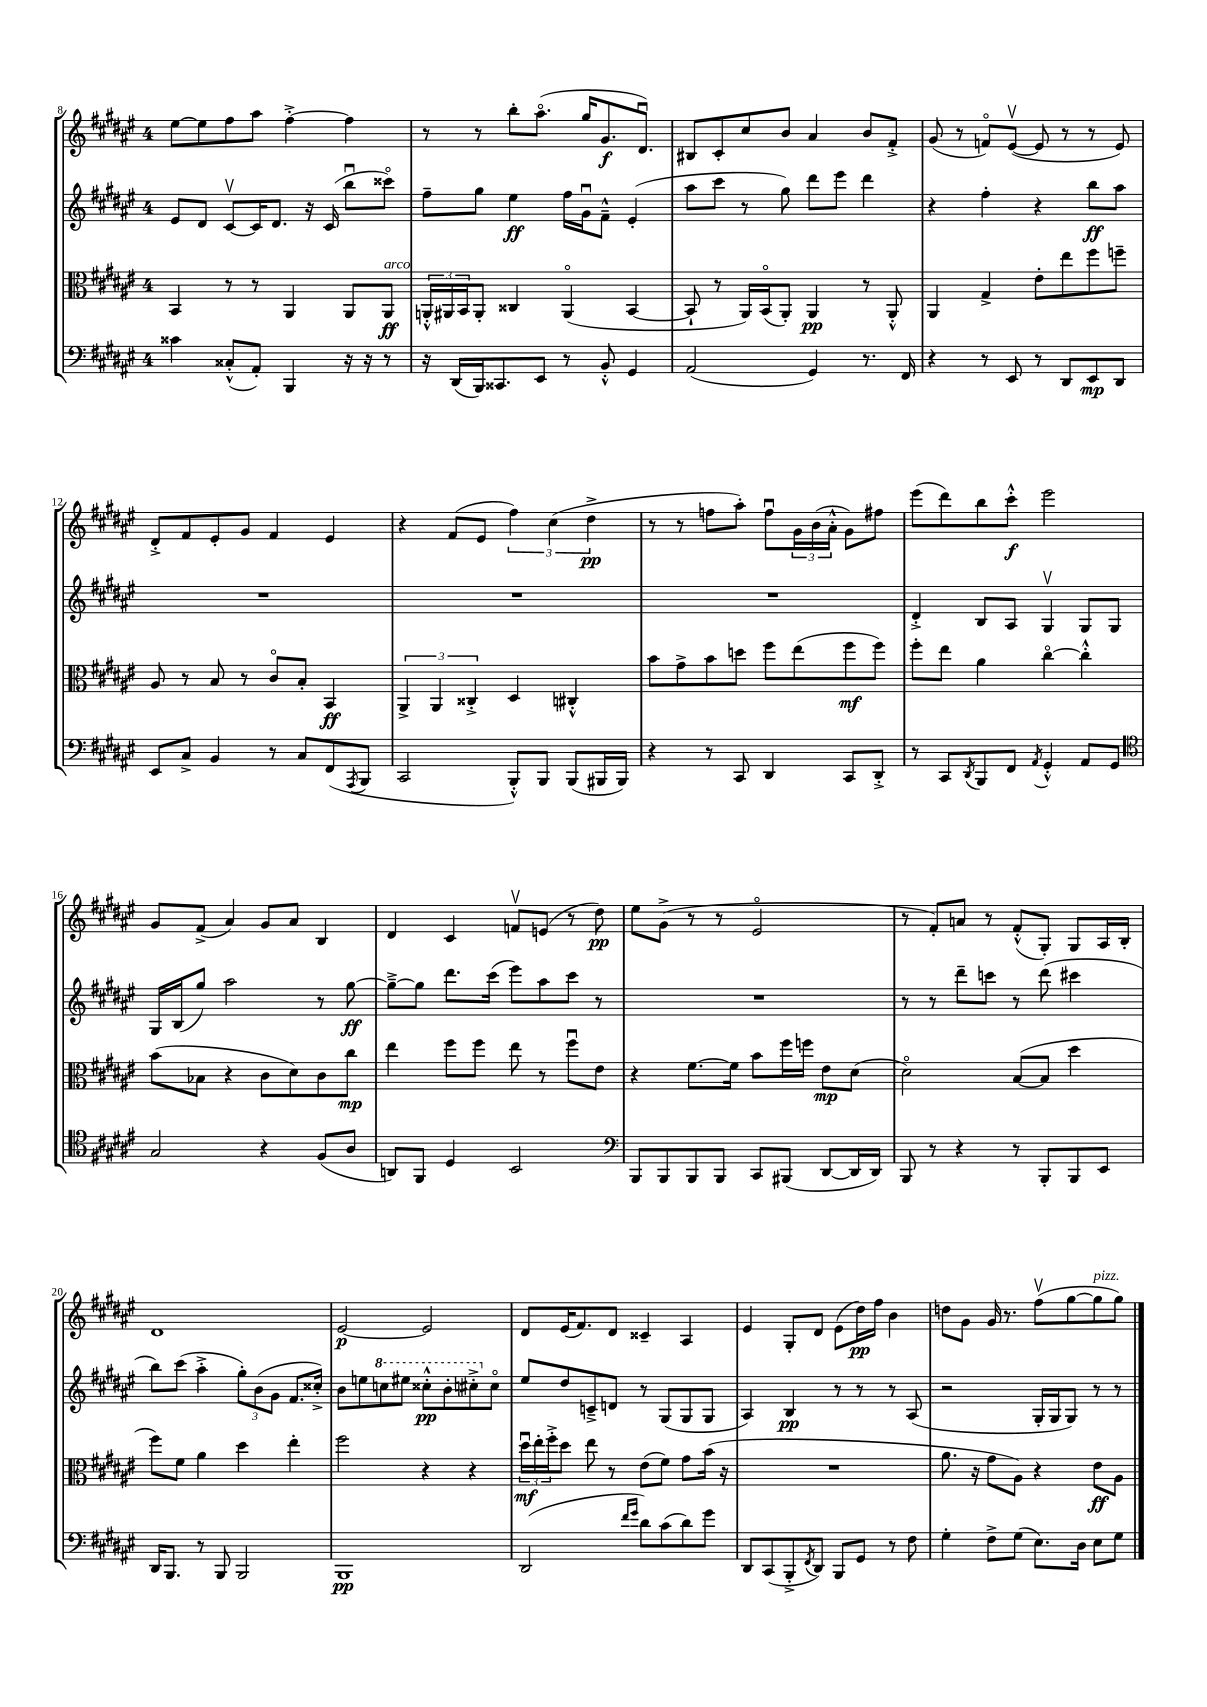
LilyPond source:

<<
\new StaffGroup <<
\new Staff = "s0" {
    \clef treble \key fis \major \once \override Staff.TimeSignature.style = #'single-digit \time 4/4
    eis''8~ eis''8 fis''8 ais''8 fis''4~-.-> fis''4 |
    r8 r8 b''8-. ais''8.\flageolet( gis''16 gis'8.\f dis'8.\downbow) |
    bis8 cis'8-. cis''8 b'8 ais'4 b'8 fis'8-.-> |
    gis'8( r8 f'8\flageolet) eis'8~\upbow( eis'8 r8 r8 eis'8) |
    dis'8-.-> fis'8 eis'8-. gis'8 fis'4 eis'4 |
    r4 fis'8( eis'8 \tuplet 3/2 { fis''4) cis''4( dis''4->\pp } |
    r8 r8 f''8 ais''8-.) f''8\downbow \tuplet 3/2 { gis'16 b'16( ais'16-.-^ } gis'8) fis''8 |
    eis'''8( dis'''8) b''8 cis'''8-.-^\f eis'''2 |
    gis'8 fis'8->( ais'4) gis'8 ais'8 b4 |
    dis'4 cis'4 f'8\upbow e'8( r8 dis''8\pp) |
    eis''8 gis'8->( r8 r8 eis'2\flageolet |
    r8 fis'8-.) a'8 r8 fis'8-.-^( gis8-.) gis8 ais16 b16-. |
    dis'1 |
    eis'2~\p eis'2 |
    dis'8 eis'16( fis'8.) dis'8 cisis'4-- ais4 |
    eis'4 gis8-. dis'8 eis'8( dis''16\pp) fis''16 b'4 |
    d''8 gis'8 gis'16 r8. fis''8\upbow( gis''8~ gis''8^\markup { \italic "pizz." } gis''8) \bar "|." |
}
\new Staff = "s1" {
    \clef treble \key fis \major \once \override Staff.TimeSignature.style = #'single-digit \time 4/4
    eis'8 dis'8 cis'8~\upbow cis'16 dis'8. r16 cis'16( b''8\downbow cisis'''8\flageolet) |
    fis''8-- gis''8 eis''4\ff fis''16 gis'16\downbow fis'8---^ eis'4-.( |
    ais''8 cis'''8 r8 gis''8) dis'''8 eis'''8 dis'''4 |
    r4 fis''4-. r4 b''8\ff ais''8 |
    R1 |
    R1 |
    R1 |
    dis'4-.-> b8 ais8 gis4\upbow gis8 gis8 |
    gis16 b16( gis''8) ais''2 r8 gis''8~\ff |
    gis''8~---> gis''8 dis'''8. cis'''16( eis'''8) ais''8 cis'''8 r8 |
    R1 |
    r8 r8 dis'''8-- c'''8 r8 dis'''8( cis'''4 |
    b''8) cis'''8( ais''4-.-> \tuplet 3/2 { gis''8-.) b'8( gis'8 } fis'8. cisis''16-.->) |
    b'8 e''8 \ottava #1 c'''8 eis'''!8 cisis'''8-.-^\pp b''8-. cis'''8-.-> \ottava #0 cis''8\flageolet |
    eis''8 dis''8 c'8---> d'8 r8 gis8( gis8 gis8 |
    ais4) b4\pp r8 r8 r8 ais8( |
    r2 gis16-. gis16 gis8) r8 r8 \bar "|." |
}
\new Staff = "s2" {
    \clef alto \key fis \major \once \override Staff.TimeSignature.style = #'single-digit \time 4/4
    b,4 r8 r8 ais,4 ais,8 ais,8\ff^\markup { \italic "arco" } |
    \tuplet 3/2 { a,16-.-^ ais,16 b,16 } ais,8-. cisis4 ais,4\flageolet( b,4~ |
    b,8-! r8 ais,16) b,16\flageolet( ais,8-.) ais,4\pp r8 ais,8-.-^ |
    ais,4 gis4-> eis'8-. eis''8 fis''8 f''8-- |
    ais8 r8 b8 r8 cis'8\flageolet b8-. b,4\ff |
    \tuplet 3/2 { ais,4-> ais,4 cisis4-.-> } dis4 cis4-.-^ |
    b'8 gis'8-> b'8 d''8 fis''8 eis''8( fis''8\mf fis''8) |
    fis''8-. eis''8 ais'4 cis''4~\flageolet cis''4-.-^ |
    b'8( bes8 r4 cis'8 dis'8) cis'8 cis''8\mp |
    eis''4 fis''8 fis''8 eis''8 r8 fis''8\downbow eis'8 |
    r4 fis'8.~ fis'16 b'8 fis''16 f''16 eis'8\mp dis'8( |
    dis'2\flageolet) b8~( b8 dis''4 |
    fis''8) fis'8 ais'4 dis''4 eis''4-. |
    fis''2 r4 r4 |
    \tuplet 3/2 { dis''16\downbow\mf eis''16-. fis''16-.-> } dis''8 eis''8 r8 eis'8( fis'8) gis'8 b'16( r16 |
    R1 |
    ais'8. r16 gis'8 ais8) r4 eis'8\ff ais8 \bar "|." |
}
\new Staff = "s3" {
    \clef bass \key fis \major \once \override Staff.TimeSignature.style = #'single-digit \time 4/4
    cisis'4 cisis8-.-^( ais,8-.) b,,4 r16 r16 r8 |
    r16 dis,16( b,,16) cisis,8. eis,8 r8 b,8-.-^ gis,4 |
    ais,2( gis,4) r8. fis,16 |
    r4 r8 eis,8 r8 dis,8 eis,8\mp dis,8 |
    eis,8 cis8-> b,4 r8 cis8 fis,8( \acciaccatura { ais,,8 } b,,8 |
    cis,2 b,,8-.-^) b,,8 b,,8( bis,,16 bis,,16) |
    r4 r8 cis,8 dis,4 cis,8 dis,8-.-> |
    r8 cis,8 \acciaccatura { dis,8 } b,,8 fis,8 \acciaccatura { ais,8 } gis,4-.-^ ais,8 gis,8 |
    \clef tenor gis2 r4 fis8( ais8 |
    a,8) fis,8 dis4 b,2 |
    \clef bass b,,8 b,,8 b,,8 b,,8 cis,8 bis,,8( dis,8~ dis,16 dis,16) |
    b,,8 r8 r4 r8 b,,8-. b,,8 eis,8 |
    dis,16 b,,8. r8 b,,8 b,,2 |
    b,,1\pp |
    dis,2( \grace { fis'16 gis'16 } dis'8) cis'8( dis'8) gis'8 |
    dis,8 cis,8( b,,8-.-> \acciaccatura { fis,8 } dis,8) b,,8 gis,8 r8 fis8 |
    gis4-. fis8-> gis8( eis8.) dis16 eis8 gis8 \bar "|." |
}
>>
>>
\layout { \context { \Score currentBarNumber = #8 } }
